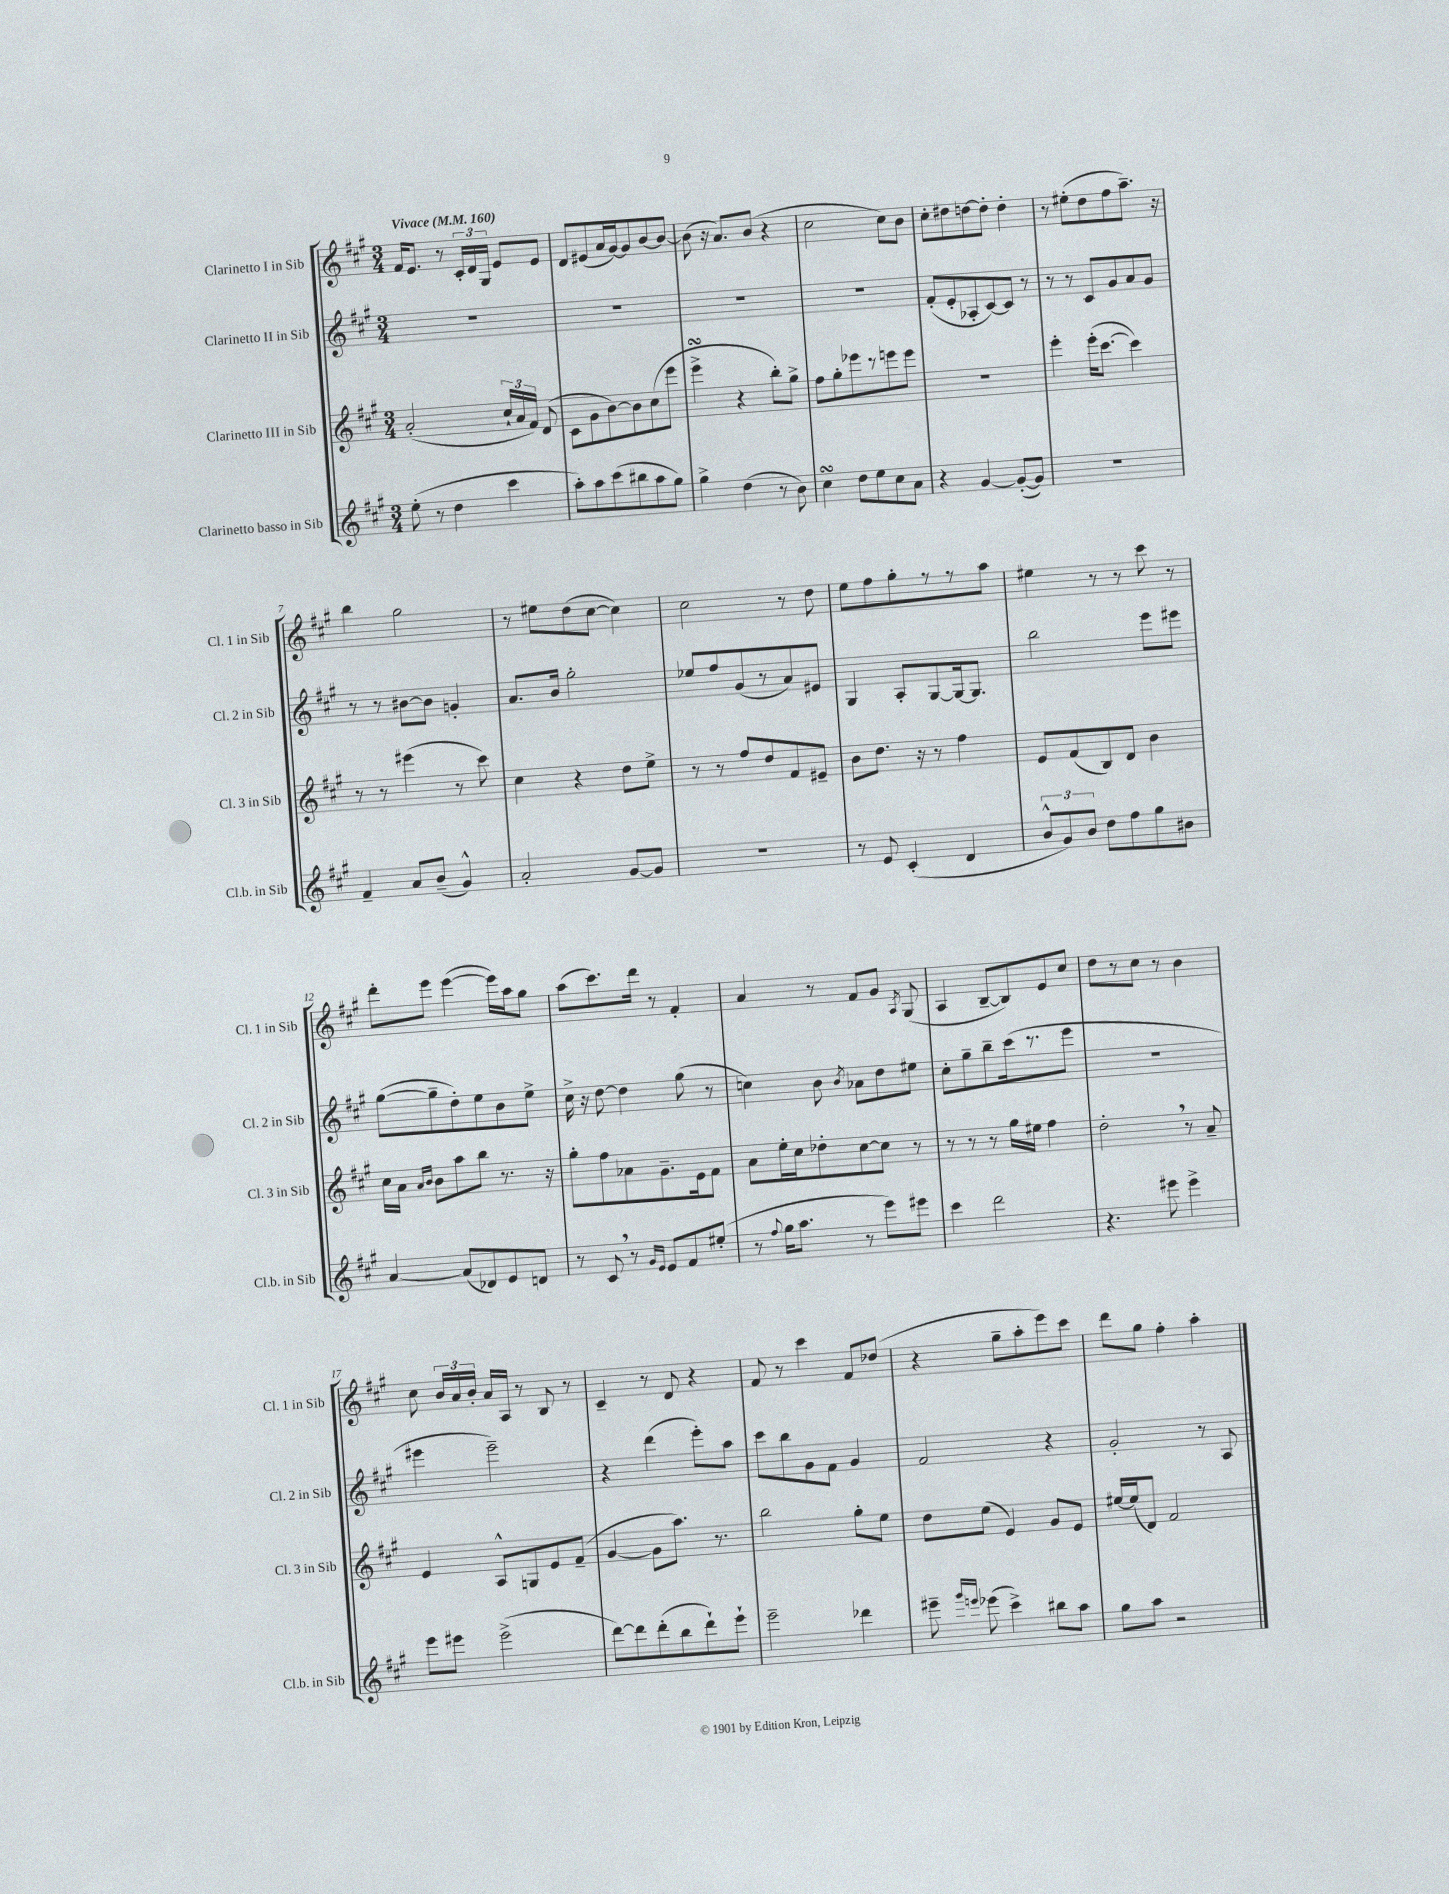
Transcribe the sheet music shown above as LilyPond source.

<<
\new StaffGroup <<
\new Staff = "s0" \with { instrumentName = "Clarinetto I in Sib" shortInstrumentName = "Cl. 1 in Sib" } {
    \clef treble \key a \major \numericTimeSignature \time 3/4 \tempo "Vivace" 4 = 160
    \autoBeamOff fis'16[ e'8.] r8 \tuplet 3/2 { cis'16[-. d'16 gis16] } e'8[ e'8] |
    d'8[ eis'8( a'16 gis'16~) gis'8 b'8~ b'8]~ |
    b'8( r16 a'8.[) b'8]( r4 |
    cis''2 cis''8[) b'8] |
    cis''8[-. dis''8 d''8~ d''8]-. d''4-. |
    r8 eis''8[-.( d''8 fis''8 a''8.]--) r16 |
    b''4 gis''2 |
    r8 eis''8[ d''8( cis''8]~ cis''4) |
    cis''2 r8 d''8 |
    e''8[ fis''8 gis''8-. r8 r8 a''8] |
    eis''4 r8 r8 cis'''8 r8 |
    d'''8[-. e'''8] e'''4~( e'''16[) a''16 gis''8] |
    a''8[( cis'''8.) d'''16] r8 fis'4-. |
    a'4 r8 fis'8[ gis'8] \acciaccatura { a8 } gis8( |
    a4 b8[~-- b8) e'8 cis''8] |
    d''8[ r8 cis''8] r8 b'4 |
    cis''8 \tuplet 3/2 { b'16[ a'16 b'16]-. } a'16[ a16] r8 b8 r8 |
    cis'4-- r8 d'8 r4 |
    fis'8 r8 cis'''4 fis'8[ des''8]( |
    r4 gis''8[-- a''8-. e'''8) cis'''8] |
    d'''8[ gis''8] fis''4-. a''4-. \bar "|." |
}
\new Staff = "s1" \with { instrumentName = "Clarinetto II in Sib" shortInstrumentName = "Cl. 2 in Sib" } {
    \clef treble \key a \major \numericTimeSignature \time 3/4
    \autoBeamOff R2. |
    R2. |
    R2. |
    R2. |
    fis'8[-.( e'8-. aes8-. cis'8~) cis'8] r8 |
    r8 r8 cis'8[ gis'8 a'8 gis'8] |
    r8 r8 bis'8[~ bis'8] g'4-. |
    a'8.[ b'16] gis''2-. |
    ees''8[ fis''8 gis'8( r8 a'8) eis'8] |
    gis4 a8[-. gis8~ gis16~ gis8.] |
    b''2 e'''8[ eis'''8] |
    gis''8[~( gis''8-- d''8-.) e''8 b'8 e''8]-> |
    cis''16-> r16 d''8~ d''4 gis''8( r8 |
    c''4) b'8 \acciaccatura { b'8 } aes'8[ d''8 eis''8] |
    cis''8[-. gis''8-- b''8-- cis'''16( r8. e'''8] |
    R2. |
    eis'''4 eis'''2--) |
    r4 d'''4( e'''8[-.) a''8] |
    cis'''8[ b''8 gis'8 fis'8] gis'4 |
    fis'2 r4 |
    gis'2-. r8 a8 \bar "|." |
}
\new Staff = "s2" \with { instrumentName = "Clarinetto III in Sib" shortInstrumentName = "Cl. 3 in Sib" } {
    \clef treble \key a \major \numericTimeSignature \time 3/4
    \autoBeamOff a'2-.( \tuplet 3/2 { cis''16[-! a'16 fis'16]) } d'8( |
    cis'8[ gis'8 b'8~) b'8 cis''8( e'''8] |
    e'''4->\turn r4 b''8[-.) gis''8]-> |
    fis''8[ gis''8-. ees'''8 r8 e'''8 e'''8] |
    R2. |
    e'''4-. e'''16[-.( cis'''8.]~ cis'''4) |
    r8 r8 eis'''4( r8 cis'''8) |
    cis''4 r4 d''8[ e''8]-> |
    r8 r8 fis''8[ d''8 fis'8 eis'8]-- |
    b'8[ d''8.] r16 r8 fis''4 |
    e'8[ fis'8( b8) d'8] b'4 |
    cis''16[ a'16] \grace { a'16[ b'16] } b'8[ a''8 b''8] r8. r16 |
    gis''8[-. fis''8 aes'8 gis'8.-- e'16 fis'8] |
    a'8[ e''16-. cis''16 des''8-. cis''8~ cis''8] r8 |
    r8 r8 r8 gis''16[ eis''16] fis''4 |
    d''2-. \breathe r8 a'8-- |
    e'4 a8[-^ g8 e'8 fis'8]--( |
    gis'4~ gis'8[ a''8.]) r8. |
    b''2 gis''8[-. e''8] |
    d''8[ e''8]( e'4) gis'8[ e'8] |
    eis''16[~ eis''16( d'8]) fis'2 \bar "|." |
}
\new Staff = "s3" \with { instrumentName = "Clarinetto basso in Sib" shortInstrumentName = "Cl.b. in Sib" } {
    \clef treble \key a \major \numericTimeSignature \time 3/4
    \autoBeamOff e''8-.( r8 d''4 cis'''4 |
    a''8[-.) a''8 cis'''8( bis''8 a''8 gis''8]) |
    gis''4-> d''4( r8 b'8) |
    cis''4\turn d''8[ e''8 cis''8 a'8] |
    r4 gis'4~ gis'8[~-.( gis'8]) |
    R2. |
    fis'4-- a'8[ b'8]--( gis'4-^) |
    a'2-. gis'8[~ gis'8] |
    R2. |
    r8 e'8 cis'4-.( d'4 |
    \tuplet 3/2 { b'8[-^ gis'8) b'8] } d''8[ fis''8 gis''8 bis'8] |
    a'4~ a'8[( des'8) e'8 d'8] |
    r8 cis'8 \breathe r8 \grace { gis'16[ e'16] } e'8[ fis'8 eis''8]-.( |
    r8 \appoggiatura { fis''8 } gis''16[ a''8.] r8 e'''8[) eis'''8] |
    cis'''4 d'''2 |
    r4. eis'''8 eis'''4-> |
    e'''8[ eis'''8] eis'''2->( |
    d'''8[~) d'''8 d'''8-.( b''8 d'''8-!) e'''8]-! |
    e'''2-- des'''4 |
    eis'''8-- \grace { gis'''16[ e'''16] } ees'''8( cis'''4->) bis''8[ a''8] |
    gis''8[ a''8] r2 \bar "|." |
}
>>
>>
